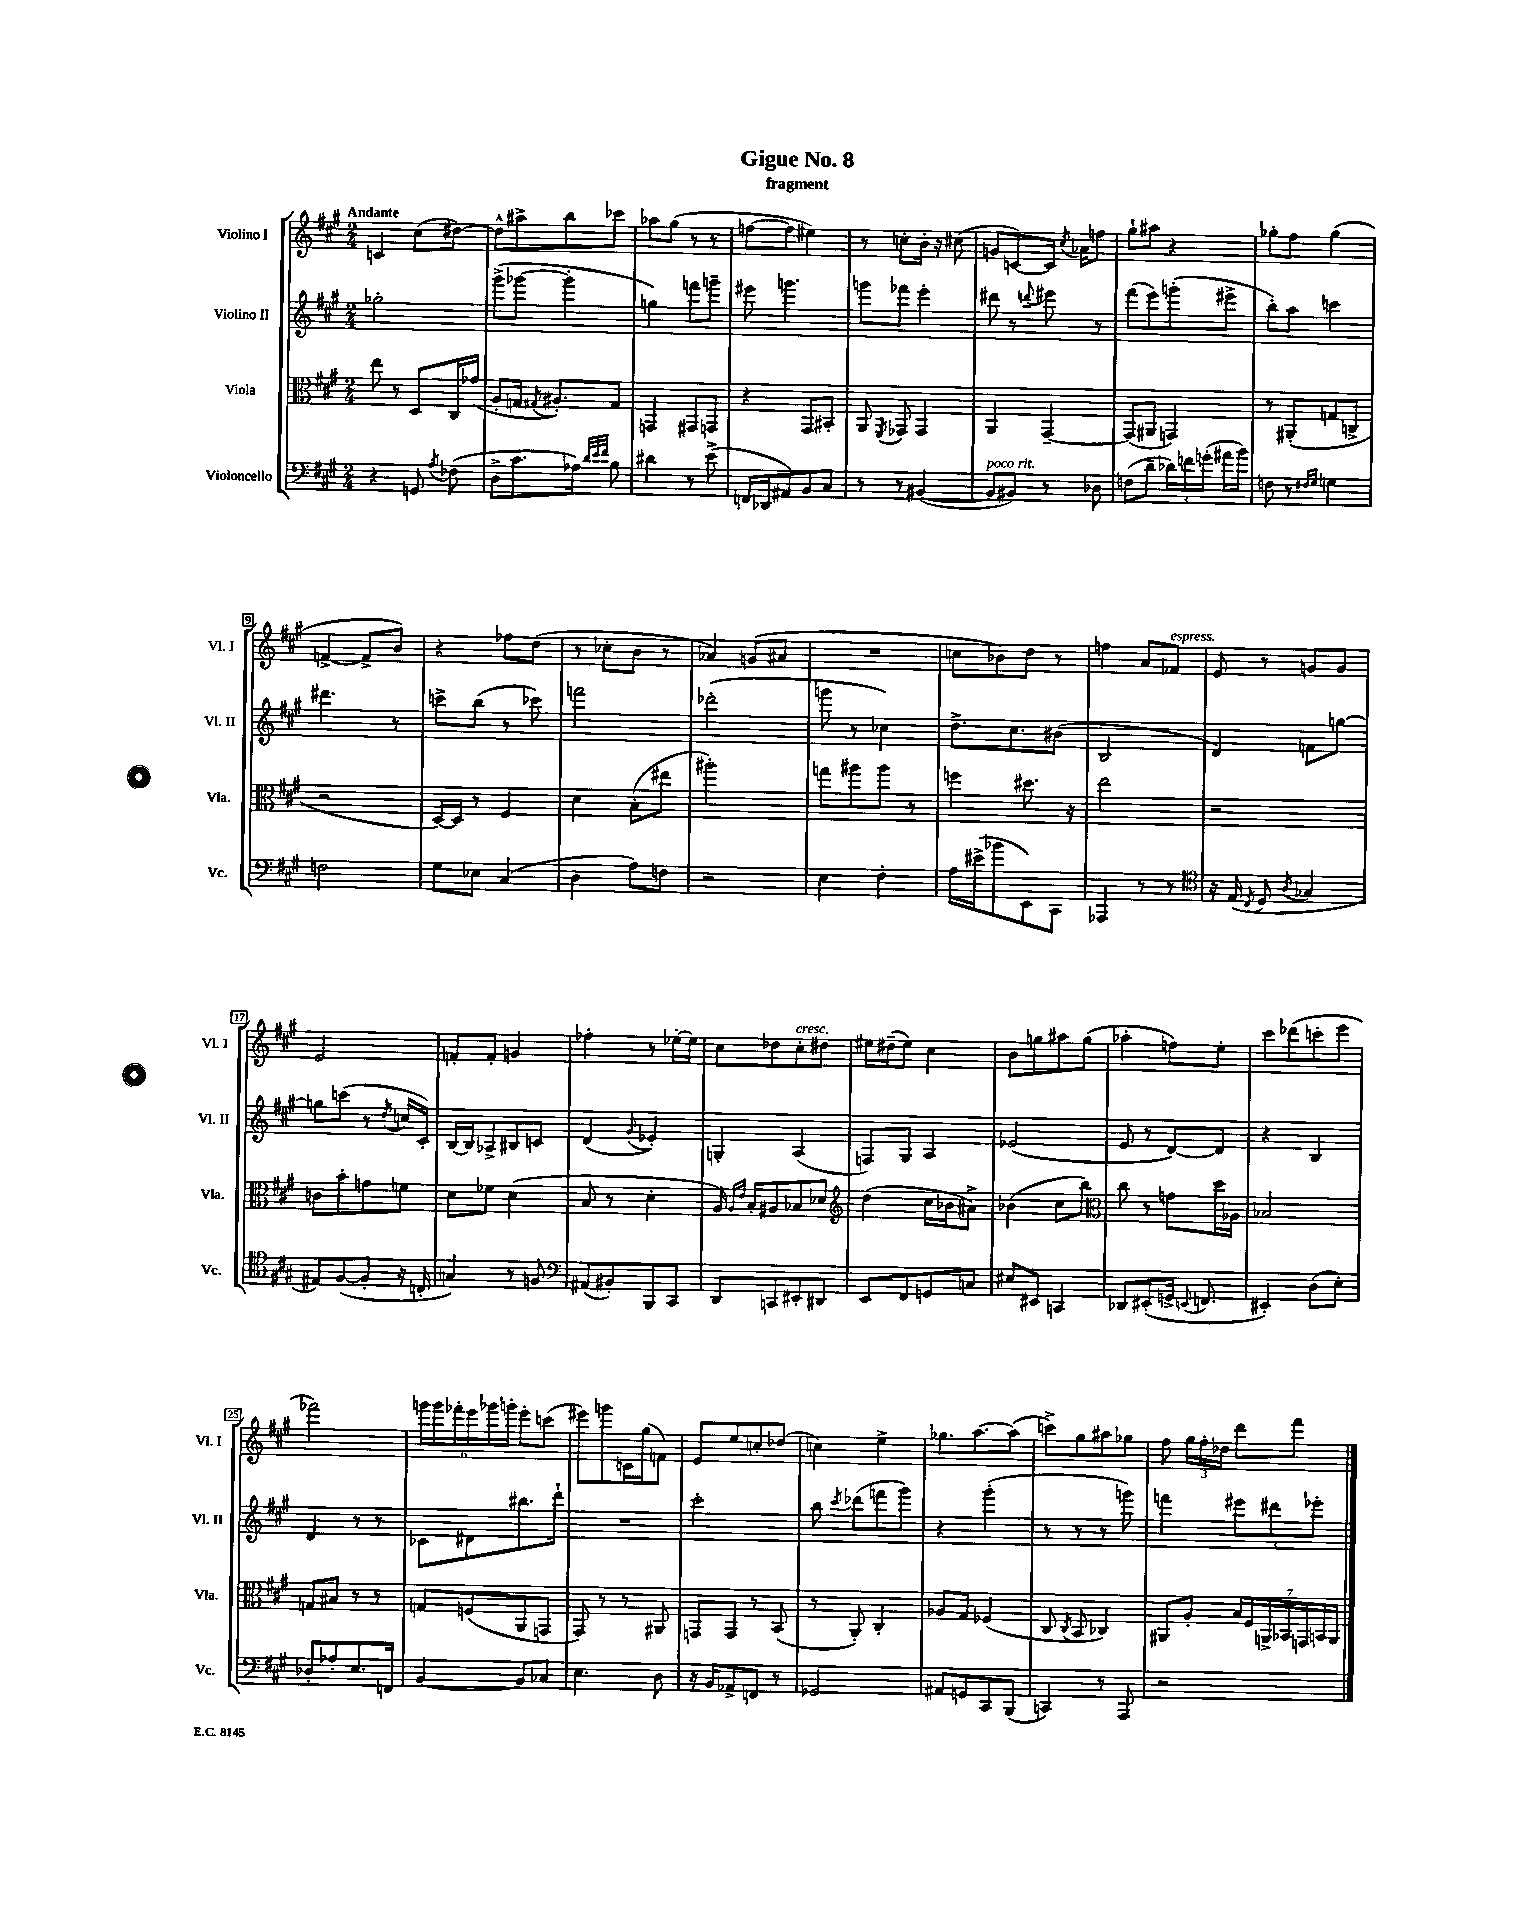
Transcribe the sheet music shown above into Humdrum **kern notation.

**kern	**kern	**kern	**kern
*part4	*part3	*part2	*part1
*staff4	*staff3	*staff2	*staff1
*I"Violoncello	*I"Viola	*I"Violino II	*I"Violino I
*I'Vc.	*I'Vla.	*I'Vl. II	*I'Vl. I
*clefF4	*clefC3	*clefG2	*clefG2
*k[f#c#g#]	*k[f#c#g#]	*k[f#c#g#]	*k[f#c#g#]
*M2/4	*M2/4	*M2/4	*M2/4
=1	=1	=1	=1
!	!	!	!LO:TX:a:B:t=Andante
4r	8ee\	2gg-X'\	4cn/
.	8r	.	.
8GGn/	8D/L	.	(8cc#\L
8qA/	.	.	.
(8F-X\	16C#/L	.	[8dd#X\J)
.	(16g-X/JJ	.	.
=2	=2	=2	=2
8D^\L	8A'/L	(8ggg#^\L	8dd#^^\L]
8.c#\	16Gn/Jk	[8ggg-X\J	8aa#X^\
.	8qG#X/	.	.
.	8.A#X'/L)	.	.
.	.	4ggg-'\]	8bb\
16A-X\Jk)	.	.	.
32qqd/LLL	.	.	.
32qqe/	.	.	.
32qqf#/JJJ	.	.	.
8B\	8G#/J	.	8ccc-X\J
=3	=3	=3	=3
4d#X\	4GGn/	4ggn\)	8aa-X\L
.	.	.	(8gg#\J
8r	8GG#X/L	8fffn\L	8r
(8e^\	8GGn/J	8gggn~\J	8r
=4	=4	=4	=4
16FFn/LL	4r	8eee#X\	[8ffn\L
16DD-X/J	.	.	.
8AA#X/)	.	4.gggn\	8ff\J]
8BB/	8GG#/L	.	4ee#X\)
8C#/J	8BB#X'/J	.	.
=5	=5	=5	=5
8r	8AA/	8gggn\L	8r
.	8qFF#/	.	.
8r	8GG-X/	8fff-X\J	8ccn'\L
([4BB#X/	4GG-/	4eee'\	16b'\Jk
.	.	.	16r
.	.	.	(8cc#X\
=6	=6	=6	=6
!LO:TX:a:i:t=poco rit.	!	!	!
8BB#/L]	4AA/	8ddd#X\	8gn/L
8BB#X/J)	.	8r	[8cn/)
.	.	8qqdddn/	.
8r	[4GG#~/	8eee#X\	16c/Jk]
.	.	.	8qcc#/
.	.	.	16a-X\KL
8D-X\	.	8r	8ffn\J
=7	=7	=7	=7
(8Fn\L	(8GG#/L]	(8fff#\L	8gg#`\L
8d~\J	8AA#X/J	8eee\)	8aa#X\J
24d-X\LL)	4GGn/)	(8gggn'\	4r
24fn\	.	.	.
(24gn'\JJ	.	.	.
16a#X\LL	.	8eee#X^\J	.
16b\JJ)	.	.	.
=8	=8	=8	=8
8Fn\	8r	8bb'\L)	8gg-X'\L
8r	(8AA#X'/L	8aa\J	8ff#\J
16qqF#X/LL	.	.	.
16qqG#/JJ	.	.	.
4Gn\	8Gn/	4cccn\	(4gg-\
.	8Cn^/J	.	.
!!LO:LB:g=z
=9	=9	=9	=9
2Fn\	2r	4.ddd#X\	[4fn^/
.	.	.	8f^/L]
.	.	8r	8b/J)
=10	=10	=10	=10
8G#\L	[16D/LL)	8cccn^\L	4r
.	16D/JJ]	.	.
8E-X\J	8r	(8bb\J	.
(4C#/	4F#/	8r	8ff-X\L
.	.	8ccc-X\)	(8dd\J
=11	=11	=11	=11
4D\	4d\	2fffn\	8r
.	.	.	8cc-X'\L
8A\L)	(8B'\L	.	8b\J
8Fn\J	8ee#X\J	.	8r
=12	=12	=12	=12
2r	2aa#X'\)	(2ddd-X'\	4a-X/)
.	.	.	(8gn/L
.	.	.	8a#X/J
=13	=13	=13	=13
4E\	8ggn\L	8gggn\	2r
.	8aa#X\	8r	.
4F#'\	8aa#\J	4cc-X\)	.
.	8r	.	.
=14	=14	=14	=14
16A\LL	4ffn\	8.dd^\L	8ccn\L
(16e#X^\J	.	.	.
8b-X\	.	.	8b-X\)
.	.	8.cc#\	.
8EE\)	8.dd#X\	.	8dd\J
8CC#\J	.	(8b#X\J	8r
.	16r	.	.
=15	=15	=15	=15
4AAA-X/	2ee\	2B/	4ffn\
8r	.	.	8a/L
!	!	!	!LO:TX:a:i:t=espress.
8r	.	.	8f-X/J
=16	=16	=16	=16
*clefC4	*	*	*
16r	2r	4d/)	8e/
(16E/	.	.	.
8qC#/	.	.	.
8D/	.	.	8r
8qA/	.	.	.
4G-X/	.	8fn\L	8gn/L
.	.	[8ggn\J	8g/J
!!LO:LB:g=z
=17	=17	=17	=17
8E#X/L)	8cn\L	8ggn\L]	2e/
([8F#/	8b'\	(8cccn\J	.
8F#'/J]	8gn\	8r	.
.	.	8qdd/	.
16r	8fn\J	16ccn/LL	.
16Cn'/	.	16c#'/JJ)	.
=18	=18	=18	=18
4Gn/)	8d\L	[16B/LL	8fn'/L
.	.	16B/J]	.
.	8f-X\J	8A-X^/	8f'/J
8r	(4d\	8B#X/	4gn/
8Fn/	.	8cn/J	.
=19	=19	=19	=19
*clefF4	*	*	*
(8AA#X/L	8B/	(4d/	4ff-X'\
8BB#X'/)	8r	.	.
.	.	8qqg#/	.
8BBB/	4d'\	4e-X'/)	8r
8CC#/J	.	.	[16ee-X'\LL
.	.	.	16ee-\JJ]
=20	=20	=20	=20
8DD/L	16A/)	4Gn'/	8cc#\L
.	16qqA/LL	.	.
.	16qqe/JJ	.	.
.	16B'/KL	.	.
8CCn/	8A#X/	.	8dd-X\
!	!	!	!LO:TX:a:i:t=cresc.
8EE#X'/	8B-X/	(4A/	8cc#'\
8DD#X/J	8d-X/J	.	8dd#X\J
=21	=21	=21	=21
*	*clefG2	*	*
8EE/L	(4dd\	8Fn/L)	16ee#X\LL
.	.	.	(16dd#X~\J
8FF#/	.	8G#/J	8ee#\J)
8GGn/	16cc#\LL	4A/	4cc#\
.	16b-X\J	.	.
8Cn/J	8a#X^\J)	.	.
=22	=22	=22	=22
8E#X/L	(4b-X\	(2e-X/	8b\L
8EE#X/J	.	.	8ggn\
4CCn/	8cc#\L	.	8aa#X\
.	8bb\J)	.	(8gg\J
=23	=23	=23	=23
*	*clefC3	*	*
8DD-X/L	8cc#\	8e/	4aa-X'\
(8EE#X'/	8r	8r	.
16GGn^/Jk	8gn\L	[8d/L)	8ffn\L)
8qqEEn/	.	.	.
8.FFn/	.	.	.
.	16dd\L	8d/J]	8ee'\J
.	16A-X\JJ	.	.
=24	=24	=24	=24
4EE#X'/)	2B-X/	4r	8ccc#\L
.	.	.	(8ddd-X\
(8D\L	.	4B/	8cccn'\
8E'\J)	.	.	8eee\J
!!LO:LB:g=z
=25	=25	=25	=25
8D-X'/L	8Gn/L	4d/	2fff-X\)
8A-X'/	8B#X/J	.	.
8.E/	8r	8r	.
.	8r	8r	.
16FFn/Jk	.	.	.
=26	=26	=26	=26
[4BB/	8Gn/L	8c-X\L	24gggn\LL
.	.	.	24ggg\
.	.	.	24fff-X'\
.	(8Fn/	8d#X\	24eee\
.	.	.	24ggg-X\
.	.	.	24gggn'\JJ
8BB/L]	8AA/	8.bb#X\	8eee'\L
8C-X/J	8GGn/J	.	(8cccn\J
.	.	16ddd`\Jk	.
=27	=27	=27	=27
4.E\	8GG#/)	2r	8eee#X\L)
.	8r	.	8gggn\
.	8r	.	16cn\L
.	.	.	(16gg#\J
8D\	8AA#X/	.	8fn\J)
=28	=28	=28	=28
16r	8GGn/L	2ccc#'\	8e/L
16BB/KL	.	.	.
8AA-X^/	8GG/J	.	8ee/
8FFn/J	8r	.	8ccn'/
8r	(8BB/	.	(8dd-X/J
=29	=29	=29	=29
2GG-X/	8r	8bb\	4ccn\)
.	.	8qccc#/	.
.	8AA'/)	(8ddd-X\L	.
.	4C#'/	8fffn\	4ee^\
.	.	8ggg#\J)	.
=30	=30	=30	=30
8AA#X/L	8A-X/L	4r	8.gg-X\L
8GGn/	8G#/J	.	.
.	.	.	[8.aa\
8CC#/	(4F-X/	(4ggg#'\	.
(8BBB/J	.	.	(8aa\J]
=31	=31	=31	=31
4CCn/)	8C#/	8r	8cccn^\L)
.	8qC#/	.	.
.	8BB/	8r	8gg#\
8r	4C-X/)	8r	8aa#X\
8AAA/	.	8gggn\)	8gg-X\J
=32	=32	=32	=32
2r	8AA#X/L	4fffn\	8ff#\
.	8A'/J	.	24gg#\LL
.	.	.	24ff#'\
.	.	.	24dd-X\JJ
.	28B/LL	12eee#X\L	8ddd\L
.	28F#/	.	.
.	28AAn^/	.	.
.	.	12ddd#X\	.
.	28BB-X/	.	.
.	.	.	8fff#\J
.	28GGn/	.	.
.	.	12eee-X'\J	.
.	28BBn/	.	.
.	28AA/JJ	.	.
==	==	==	==
*-	*-	*-	*-
